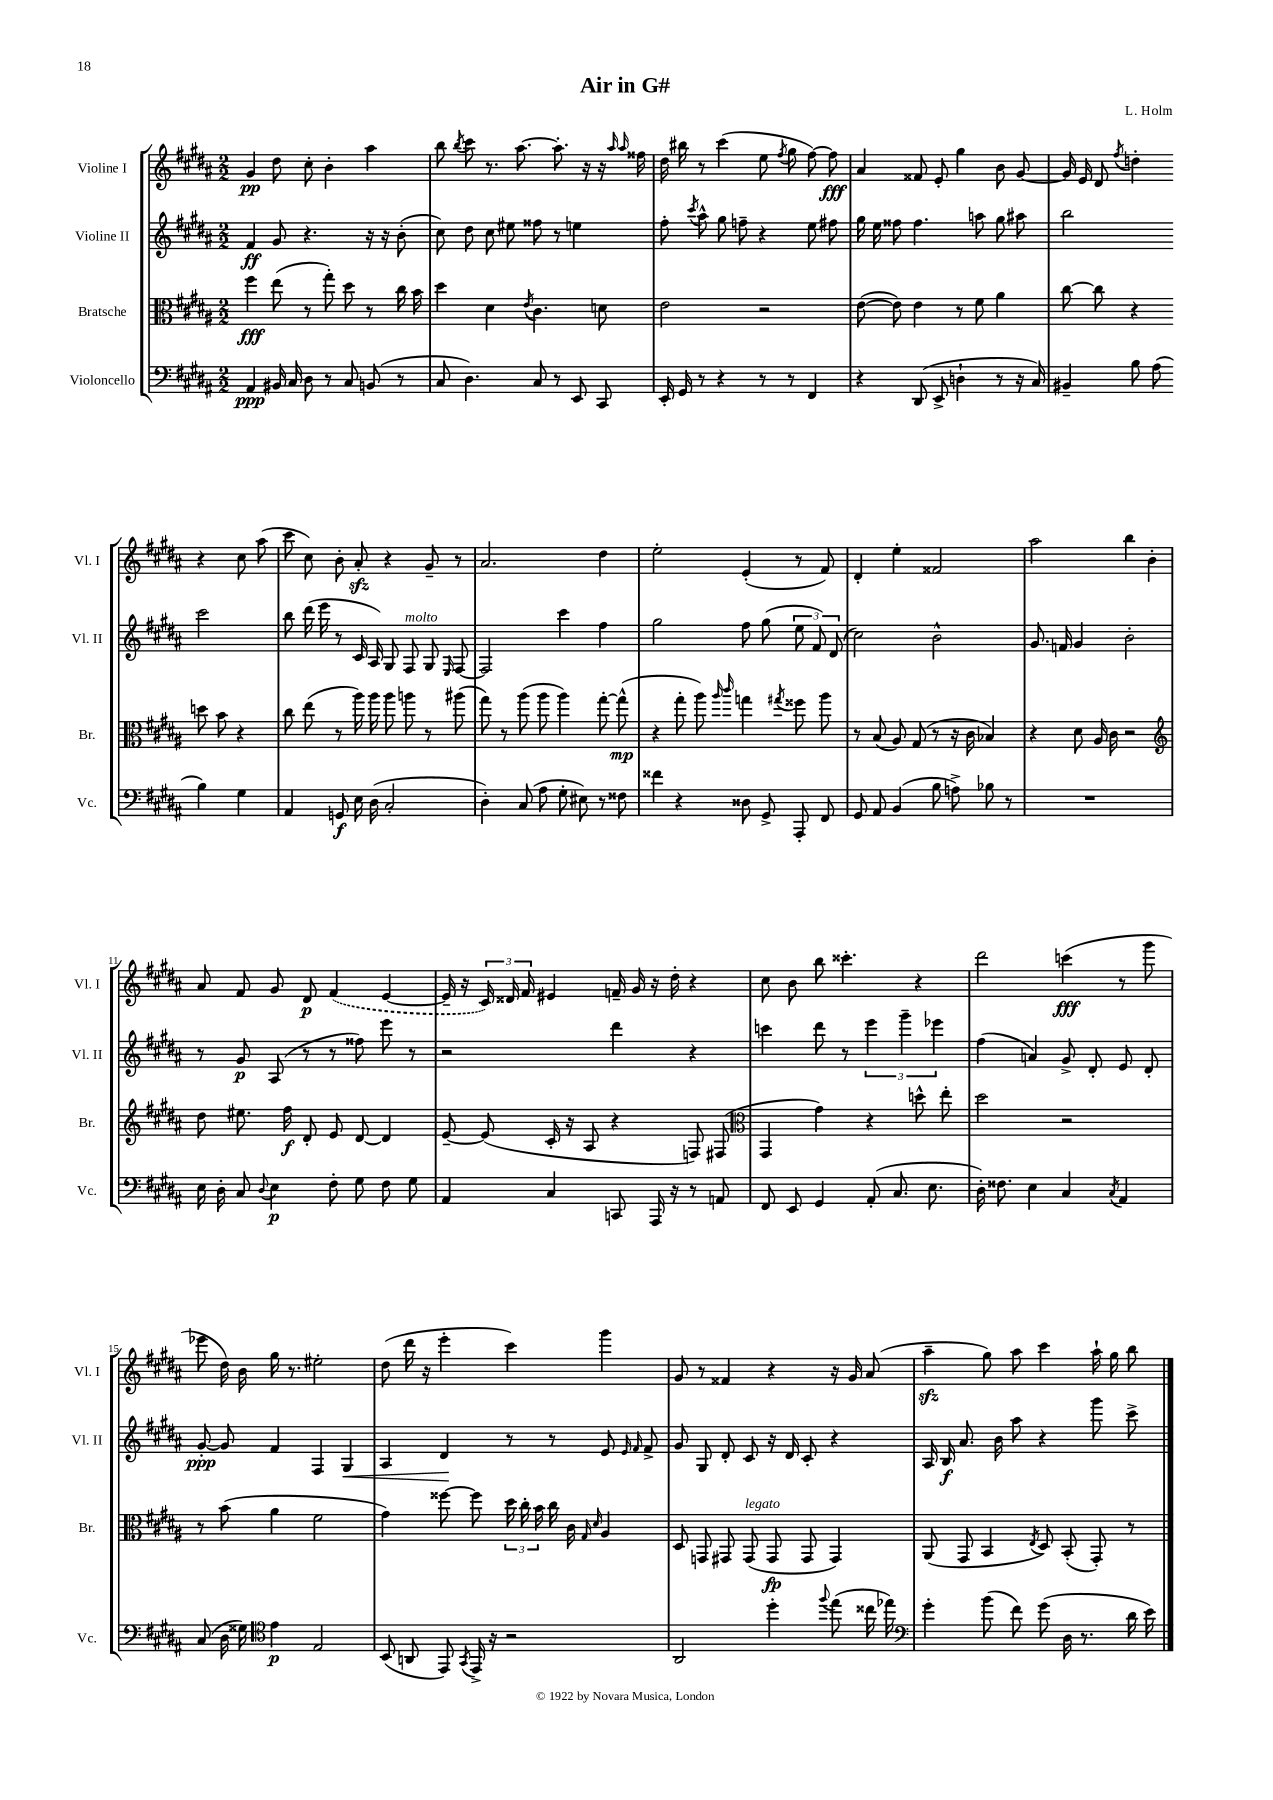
\header { title = "Air in G#" composer = "L. Holm" }
<<
\new StaffGroup <<
\new Staff = "s0" \with { instrumentName = "Violine I" shortInstrumentName = "Vl. I" } {
    \clef treble \key b \major \numericTimeSignature \time 2/2
    \autoBeamOff gis'4\pp dis''8 cis''8-. b'4-. ais''4 |
    b''8 \acciaccatura { b''8 } cis'''8 r8. ais''8.~ ais''8.-. r16 r16 \grace { ais''16 ais''16 } fisis''16 |
    dis''16 bis''16 r8 cis'''4( e''8 \acciaccatura { fis''8 } gis''8 fis''8~) fis''8\fff |
    ais'4 fisis'8 e'8-. gis''4 b'8 gis'8~ |
    gis'16 e'16 dis'8 \acciaccatura { fis''8 } d''4-. r4 cis''8 ais''8( |
    cis'''8 cis''8) b'8-. ais'8-.\sfz r4 gis'8-- r8 |
    ais'2. dis''4 |
    e''2-. e'4-.( r8 fis'8) |
    dis'4-. e''4-. fisis'2 |
    ais''2 b''4 b'4-. |
    ais'8 fis'8 gis'8 dis'8\p \once \slurDashed fis'4( e'4~ |
    e'16-- r16 \tuplet 3/2 { cis'16) disis'16 fis'16 } eis'4 f'16-- gis'16 r16 dis''16-. r4 |
    cis''8 b'8 b''8 cisis'''4.-. r4 |
    dis'''2 c'''4\fff( r8 gis'''8 |
    ees'''8 dis''16) b'16 gis''16 r8. eis''2-. |
    dis''8( dis'''16 r16 e'''4-. cis'''4) gis'''4 |
    gis'8 r8 fisis'4 r4 r16 gis'16 ais'8( |
    ais''4--\sfz gis''8) ais''8 cis'''4 ais''16-! gis''16 b''8 \bar "|." |
}
\new Staff = "s1" \with { instrumentName = "Violine II" shortInstrumentName = "Vl. II" } {
    \clef treble \key b \major \numericTimeSignature \time 2/2
    \autoBeamOff fis'4\ff gis'8 r4. r16 r16 b'8-.( |
    cis''8) dis''8 cis''8 eis''8 fisis''8 r8 e''4 |
    fis''8-. \acciaccatura { cis'''8 } ais''8-^ gis''8 f''8-- r4 e''8 fis''8 |
    gis''16 e''16 fisis''8 fisis''4. a''8 gis''8 ais''8 |
    b''2 cis'''2 |
    b''8 dis'''16( e'''16 r8 cis'16 ais16) gis8 fis8^\markup { \italic "molto" } gis8 \grace { e16 } fis8~ |
    fis2 cis'''4 fis''4 |
    gis''2 fis''8 gis''8( \tuplet 3/2 { e''8 fis'8) dis'8( } |
    cis''2) b'2-^ |
    gis'8. f'16 gis'4 b'2-. |
    r8 gis'8\p ais8( r8 r8 fisis''8) e'''8 r8 |
    r2 dis'''4 r4 |
    c'''4 dis'''8 r8 \tuplet 3/2 { e'''4 gis'''4-- ees'''4 } |
    fis''4( a'4) gis'8-> dis'8-. e'8 dis'8-. |
    gis'8~-.\ppp gis'8 fis'4 fis4 gis4\< |
    ais4 dis'4\! r8 r8 e'8 \grace { e'16 fis'16 } fis'8-> |
    gis'8 gis8 dis'8-. cis'8 r16 dis'16 cis'8-. r4 |
    ais16 b16\f ais'8. b'16 ais''8 r4 gis'''8 cis'''8-> \bar "|." |
}
\new Staff = "s2" \with { instrumentName = "Bratsche" shortInstrumentName = "Br." } {
    \clef alto \key b \major \numericTimeSignature \time 2/2
    \autoBeamOff fis''4\fff e''8( r8 gis''8-.) dis''8 r8 cis''16 b'16 |
    dis''4 dis'4 \acciaccatura { e'8 } cis'4. d'8 |
    e'2 r2 |
    e'8~( e'8) e'4 r8 fis'8 ais'4 |
    cis''8~ cis''8 r4 d''8 b'8 r4 |
    cis''8 e''8( r8 ais''16) ais''16 ais''8 a''8 r8 ais''8( |
    gis''8) r8 ais''8( ais''8 ais''4) gis''8~-. gis''8-^\mp( |
    r4 gis''8-. ais''8) \grace { ais''16 cis'''16 } g''4 \acciaccatura { gis''8 } fisis''8 ais''8 |
    r8 b8( ais8) gis8( r8 r16 cis'16 bes4) |
    r4 dis'8 ais16 cis'16 r2 |
    \clef treble dis''8 eis''8. fis''16\f dis'8-. e'8 dis'8~ dis'4 |
    e'8~-- e'8( cis'16-. r16 ais8 r4 f8) fis8( |
    \clef alto gis,4 gis'4) r4 d''8-^ e''8-. |
    dis''2 r2 |
    r8 b'8( ais'4 fis'2 |
    gis'4) fisis''8~ fisis''8 \tuplet 3/2 { dis''16 cis''16-. b'16 } cis''16 cis'16 \grace { gis16 dis'16 } ais4 |
    dis8 g,8 gis,8 gis,8^\markup { \italic "legato" }( gis,8\fp gis,8 gis,4) |
    ais,8( gis,8 b,4 \acciaccatura { e8 } dis8) b,8-.( gis,8-.) r8 \bar "|." |
}
\new Staff = "s3" \with { instrumentName = "Violoncello" shortInstrumentName = "Vc." } {
    \clef bass \key b \major \numericTimeSignature \time 2/2
    \autoBeamOff ais,4\ppp bis,16 cis16 dis8 r8 cis8 b,8( r8 |
    cis8 dis4.) cis8 r8 e,8 cis,8 |
    e,16-. gis,16 r8 r4 r8 r8 fis,4 |
    r4 dis,8( e,8-> d4-! r8 r16 cis16) |
    bis,4-- b8 ais8( b4) gis4 |
    ais,4 g,8\f e16 dis16( cis2-. |
    dis4-.) cis8( ais8 gis8-. eis8) r8 fisis8 |
    fisis'4 r4 disis8 gis,8-> ais,,8-. fis,8 |
    gis,8 ais,8 b,4( b8 a8->) bes8 r8 |
    R1 |
    e16 dis16-. cis8 \appoggiatura { dis8 } e4\p fis8-. gis8 fis8 gis8 |
    ais,4 cis4 c,8 ais,,16 r16 r8 a,8 |
    fis,8 e,8 gis,4 ais,8-.( cis8. e8. |
    dis16-.) fisis8. e4 cis4 \acciaccatura { cis8 } ais,4 |
    cis8( dis16 gisis16) \clef tenor e'4\p e2 |
    b,8( a,8 e,8) \acciaccatura { gis,8 } e,16-> r16 r2 |
    ais,2 dis''4-. \appoggiatura { fis''8 } e''8( cisis''16 ees''16) |
    \clef bass gis'4-. b'8( fis'8) gis'8( dis16 r8. dis'16 e'16) \bar "|." |
}
>>
>>
